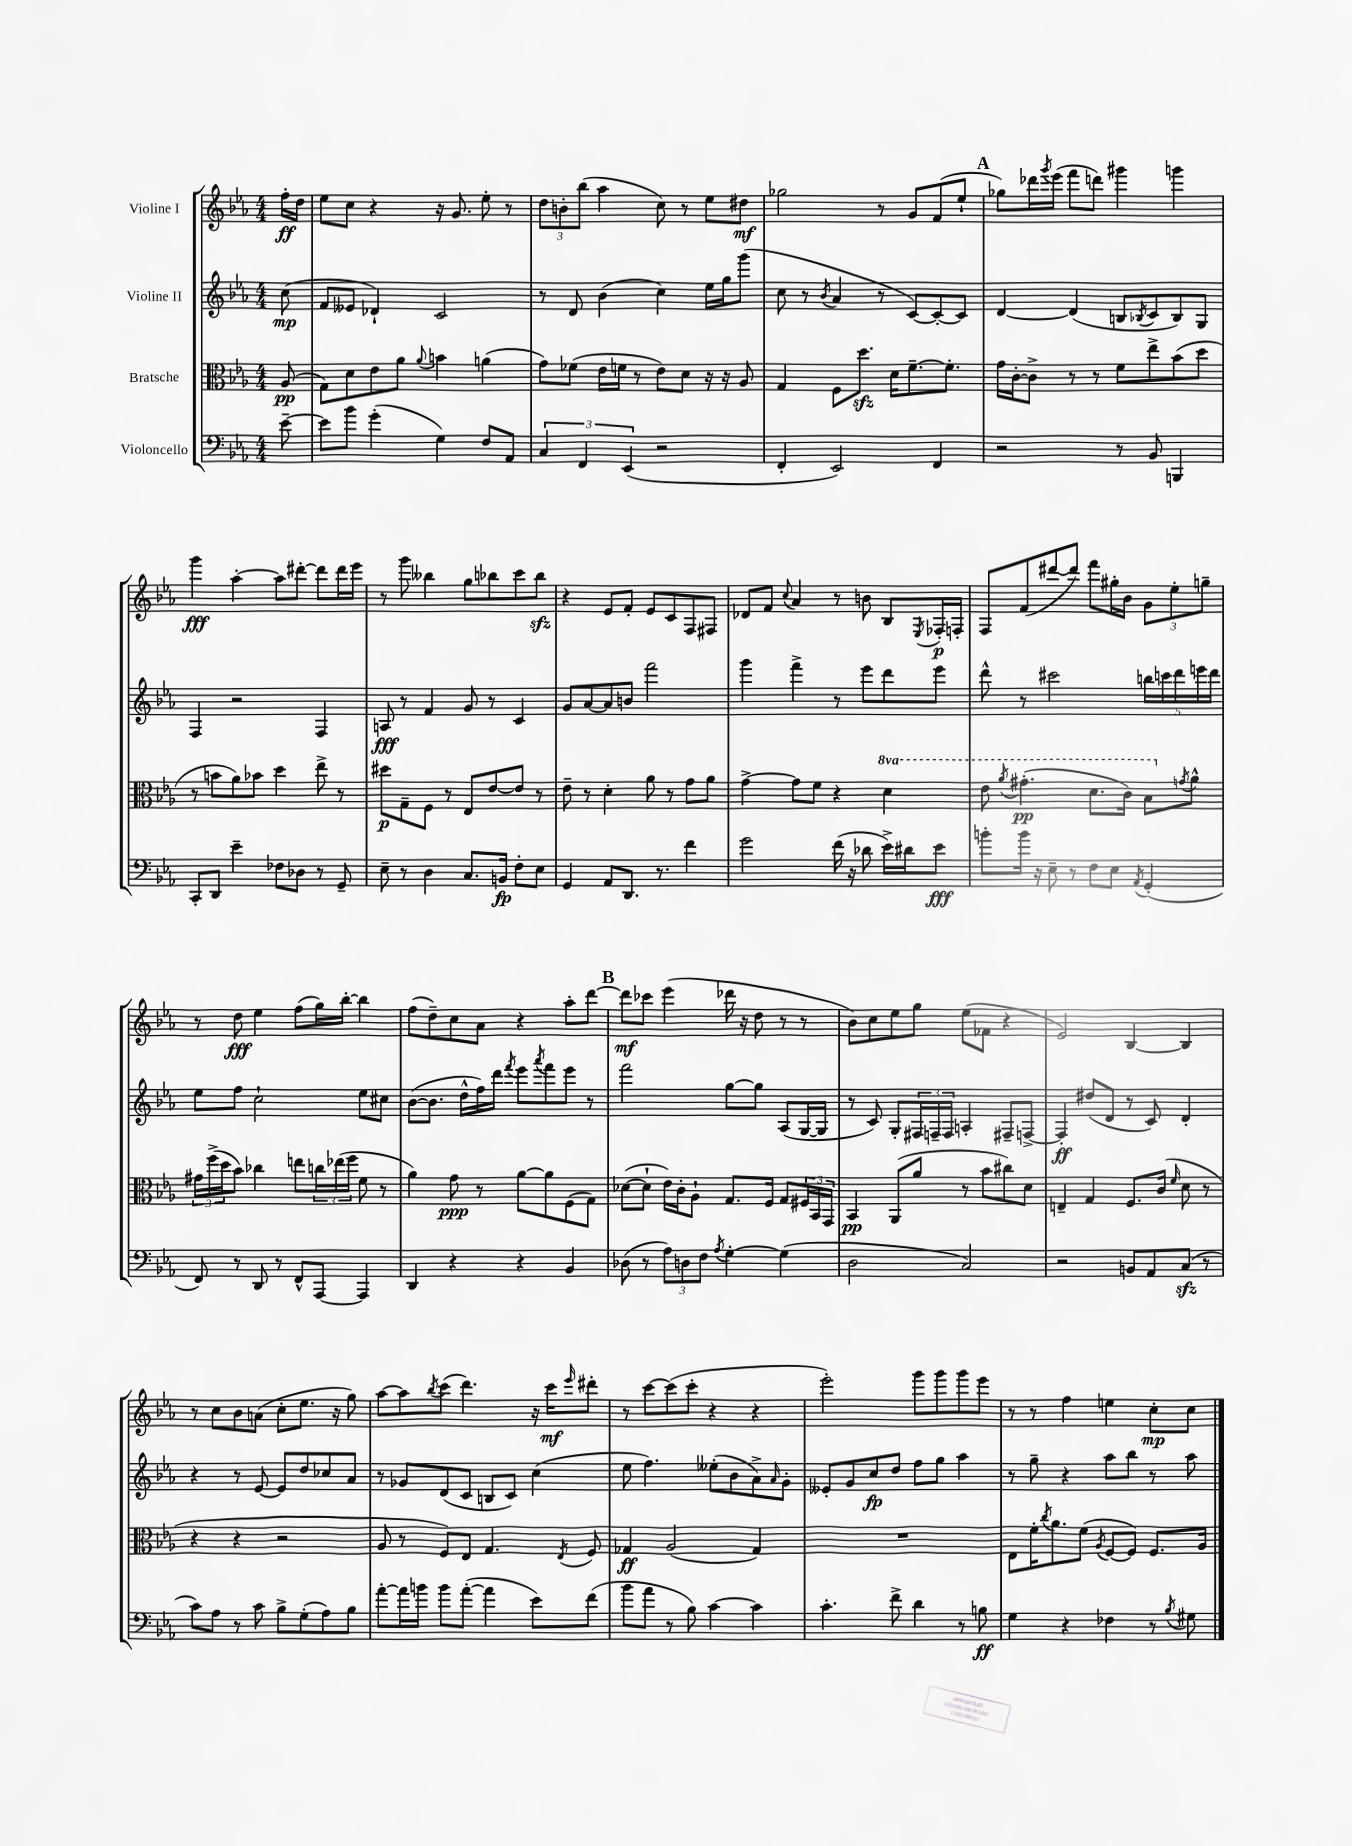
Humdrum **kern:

**kern	**dynam	**kern	**dynam	**kern	**dynam	**kern	**dynam
*part4	*part4	*part3	*part3	*part2	*part2	*part1	*part1
*staff4	*staff4	*staff3	*staff3	*staff2	*staff2	*staff1	*staff1
*I"Violoncello	*	*I"Bratsche	*	*I"Violine II	*	*I"Violine I	*
*clefF4	*	*clefC3	*	*clefG2	*	*clefG2	*
*k[b-e-a-]	*	*k[b-e-a-]	*	*k[b-e-a-]	*	*k[b-e-a-]	*
*M4/4	*	*M4/4	*	*M4/4	*	*M4/4	*
=	=	=	=	=	=	=	=
[8e-~\	.	(8A-/	pp	(8cc\	mp	16ff'\LL	ff
.	.	.	.	.	.	16dd\JJ	.
=1	=1	=1	=1	=1	=1	=1	=1
8e-\L]	.	8G\L)	.	8f/L	.	8ee-\L	.
8b-\J	.	8d\	.	8e--X/J	.	8cc\J	.
(4g'\	.	8e-\	.	4d-X`/)	.	4r	.
.	.	8a-\J	.	.	.	.	.
.	.	8qqa-/	.	.	.	.	.
4G\)	.	4bn\	.	2c/	.	16r	.
.	.	.	.	.	.	8.g/	.
8F/L	.	(4an\	.	.	.	8ee-'\	.
8AA-/J	.	.	.	.	.	8r	.
=2	=2	=2	=2	=2	=2	=2	=2
6C/	.	8g\L)	.	8r	.	12dd\L	.
.	.	.	.	.	.	12bn'\	.
.	.	(8f-X\J	.	8d/	.	.	.
6FF/	.	.	.	.	.	(12bb-\J	.
.	.	16e-\LL	.	(4b-\	.	4aa-\	.
.	.	16fn\JJ	.	.	.	.	.
(6EE-/	.	.	.	.	.	.	.
.	.	8r	.	.	.	.	.
2r	.	8e-\L)	.	4cc\)	.	8cc\)	.
.	.	8d\J	.	.	.	8r	.
.	.	16r	.	16ee-\LL	.	8ee-\L	.
.	.	16r	.	16gg\J	.	.	.
.	.	8A-/	.	(8ggg\J	.	8dd#X\J	mf
=3	=3	=3	=3	=3	=3	=3	=3
4FF'/	.	4G/	.	8cc\	.	2gg-X\	.
.	.	.	.	8r	.	.	.
.	.	.	.	8qb-/	.	.	.
2EE-/)	.	8F\L	.	4a-/	.	.	.
.	.	8.ddzz\J	.	.	.	.	.
.	.	.	.	8r	.	8r	.
.	.	16d\KL	.	.	.	.	.
.	.	[8.f~\	.	[8c/L)	.	8g/L	.
4FF/	.	.	.	8c'/_	.	(8f/	.
.	.	8.f'\J]	.	.	.	.	.
.	.	.	.	8c/J]	.	8ee-`/J	.
!!LO:REH:place=s1:t=A
=4	=4	=4	=4	=4	=4	=4	=4
2r	.	16g\LL	.	[4d/	.	8gg-X\L)	.
.	.	[16c'\J	.	.	.	.	.
.	.	8c^\J]	.	.	.	16ddd-X\L	.
.	.	.	.	.	.	8qggg/	.
.	.	.	.	.	.	(16eee-\JJ	.
.	.	8r	.	(4d/]	.	8fff\L	.
.	.	8r	.	.	.	8dddn\J)	.
8r	.	8f\L	.	8Bn/L	.	4ggg#X\	.
.	.	.	.	8qB-X/	.	.	.
8BB-/	.	8ee-^\	.	8c/	.	.	.
4BBBn/	.	(8b-\	.	8B-/)	.	4gggn\	.
.	.	8dd\J	.	8G/J	.	.	.
!!LO:LB:g=z
=5	=5	=5	=5	=5	=5	=5	=5
8CC'/L	.	8r	.	4F/	.	4ggg\	fff
8DD/J	.	8bn\L	.	.	.	.	.
4e-~\	.	8a-\)	.	2r	.	[4aa-'\	.
.	.	8b-X\J	.	.	.	.	.
8F-X\L	.	4dd\	.	.	.	8aa-\L]	.
8D-X\J	.	.	.	.	.	[8ddd#X'\J	.
8r	.	8ee-^\	.	4F/	.	8ddd#\L]	.
8GG~/	.	8r	.	.	.	16ddd#\L	.
.	.	.	.	.	.	16eee-\JJ	.
=6	=6	=6	=6	=6	=6	=6	=6
8E-~\	.	8dd#X\L	p	8An/	fff	8r	.
8r	.	8G~\	.	8r	.	8ggg\	.
4D\	.	8F\J	.	4f/	.	4bb--X\	.
.	.	8r	.	.	.	.	.
8.C/L	.	8E-/L	.	8g/	.	8gg\L	.
.	.	[8e-/	.	8r	.	8bb-X\	.
16BBn/Jk	fp	.	.	.	.	.	.
8F'\L	.	8e-/J]	.	4c/	.	8ccc\	.
8E-\J	.	8r	.	.	.	8bb-zz\J	.
=7	=7	=7	=7	=7	=7	=7	=7
4GG/	.	8e-~\	.	8g/L	.	4r	.
.	.	8r	.	[8a-/	.	.	.
8AA-/L	.	4d'\	.	8a-/]	.	8e-/L	.
8.DD/J	.	.	.	8bn/J	.	8f'/J	.
.	.	8a-\	.	2fff\	.	8e-/L	.
8.r	.	.	.	.	.	.	.
.	.	8r	.	.	.	8c/	.
4f\	.	8g\L	.	.	.	8F/	.
.	.	8a-\J	.	.	.	8F#X/J	.
=8	=8	=8	=8	=8	=8	=8	=8
2g\	.	[4g^\	.	4ggg\	.	8d-X/L	.
.	.	.	.	.	.	8f/J	.
.	.	.	.	.	.	8qqcc/	.
.	.	8g\L]	.	4fff^\	.	4a-/	.
.	.	8f\J	.	.	.	.	.
(16f\	.	4r	.	8r	.	8r	.
16r	.	.	.	.	.	.	.
8d-X\	.	.	.	8eee-\L	.	8bn\	.
*	*	*8va	*	*	*	*	*
16e-^\LL)	.	4dd\	.	8ddd\	.	8B-/L	.
16d#X\J	.	.	.	.	.	.	.
.	.	.	.	.	.	8qE-/	.
8e-\J	fff	.	.	8eee-\J	.	16F-X'/L	p
.	.	.	.	.	.	16Fn'/JJ	.
=9	=9	=9	=9	=9	=9	=9	=9
8bn'\L	.	8ee-\	.	8ddd^^\	.	8F/L	.
.	.	8qaa-/	.	.	.	.	.
16b\Jk	.	(4.gg#X'\	pp	8r	.	(8f/	.
16r	.	.	.	.	.	.	.
8E-~\	.	.	.	2ccc#X\	.	[8ddd#X/	.
8r	.	.	.	.	.	8ddd#/J])	.
8F\L	.	8.dd\L	.	.	.	8fff\L	.
8E-\J	.	.	.	.	.	16gg#X'\L	.
.	.	16cc\Jk)	.	.	.	16b-\JJ	.
8qAA-/	.	.	.	.	.	.	.
(4GG'/	.	8b-\L	.	20bbn\LL	.	12g\L	.
.	.	.	.	20cccn\	.	.	.
.	.	.	.	.	.	12ee-'\	.
.	.	.	.	20ddd\	.	.	.
*	*	*X8va	*	*	*	*	*
.	.	8qgn/	.	.	.	.	.
.	.	8a-^^\J	.	.	.	.	.
.	.	.	.	20eeen\	.	.	.
.	.	.	.	.	.	12ggn~\J	.
.	.	.	.	20ddd\JJ	.	.	.
!!LO:LB:g=z
=10	=10	=10	=10	=10	=10	=10	=10
8FF/)	.	24g#X\LL	.	8ee-\L	.	8r	.
.	.	(24ff^\	.	.	.	.	.
.	.	24dd\J	.	.	.	.	.
8r	.	8b-\J)	.	8ff\J	.	8dd\	fff
8DD/	.	4cc-X\	.	2cc`\	.	4ee-\	.
8r	.	.	.	.	.	.	.
8FF^^/L	.	8een\L	.	.	.	(8ff\L	.
[8AAA-/J	.	24ccn\L	.	.	.	16gg\L)	.
.	.	(24ee-X\	.	.	.	.	.
.	.	.	.	.	.	[16bb-'\JJ	.
.	.	24ff\JJ	.	.	.	.	.
4AAA-/]	.	8f\	.	8ee-\L	.	4bb-\]	.
.	.	8r	.	8cc#X\J	.	.	.
=11	=11	=11	=11	=11	=11	=11	=11
4DD/	.	4a-\)	.	([8b-\L	.	(8ff\L	.
.	.	.	.	8.b-\J]	.	8dd~\)	.
4r	.	8g\	ppp	.	.	8cc\	.
.	.	.	.	16dd^^\LL	.	.	.
.	.	8r	.	16ff\)	.	8a-\J	.
.	.	.	.	16ddd\JJ	.	.	.
.	.	.	.	8qfff/	.	.	.
4r	.	[8a-\L	.	8eee-\L	.	4r	.
.	.	.	.	8qaaa-/	.	.	.
.	.	8a-\]	.	8fff\	.	.	.
4BB-/	.	(8F\	.	8eee-\J	.	8aa-'\L	.
.	.	8G\J)	.	8r	.	[8ddd\J	.
!!LO:REH:place=s1:t=B
=12	=12	=12	=12	=12	=12	=12	=12
(8D-X\	.	([8d-X\L	.	2fff\	.	8ddd\L]	mf
8r	.	8d-`\J]	.	.	.	8ccc-X\J	.
12A-\L)	.	16e-\LL)	.	.	.	(4eee-\	.
.	.	16c'\J	.	.	.	.	.
12Dn\	.	.	.	.	.	.	.
.	.	8A-`\J	.	.	.	.	.
12F\J	.	.	.	.	.	.	.
8qA-/	.	.	.	.	.	.	.
[4G'\	.	8.G/L	.	[8gg\L	.	16ddd-X\	.
.	.	.	.	.	.	16r	.
.	.	.	.	8gg\J]	.	8dd\	.
.	.	16F/Jk	.	.	.	.	.
(4G\]	.	8G/L	.	(8A-/L	.	8r	.
.	.	24F#X/L	.	[16G/L	.	8r	.
.	.	24BB-/	.	.	.	.	.
.	.	.	.	16G/JJ]	.	.	.
.	.	24GG/JJ	.	.	.	.	.
=13	=13	=13	=13	=13	=13	=13	=13
2D\	.	4BB-/	pp	8r	.	8b-\L)	.
.	.	.	.	8c/)	.	8cc\	.
.	.	(8AA-/L	.	8G'/L	.	8ee-\	.
.	.	8a-/J	.	24F#X/L	.	8gg\J	.
.	.	.	.	24Fn~/	.	.	.
.	.	.	.	24F/JJ	.	.	.
2C/)	.	8r	.	4An'/	.	(8ee-\L	.
.	.	8b-\L	.	.	.	8f-X\J	.
.	.	8cc#X\)	.	8F#X~/L	.	4r	.
.	.	8d\J	.	[8Fn^/J	.	.	.
=14	=14	=14	=14	=14	=14	=14	=14
2r	.	4En~/	.	4F'/]	ff	2e-/)	.
.	.	4G/	.	(8dd#X/L	.	.	.
.	.	.	.	8d/J	.	.	.
8BBn/L	.	8.F/L	.	8r	.	[4B-/	.
8AA-/	.	.	.	8c/)	.	.	.
.	.	(16c/Jk	.	.	.	.	.
.	.	16qqf/	.	.	.	.	.
(8Czz/J	.	8d\	.	4d'/	.	4B-/]	.
8r	.	8r	.	.	.	.	.
!!LO:LB:g=z
=15	=15	=15	=15	=15	=15	=15	=15
8c\L)	.	4r	.	4r	.	8r	.
8A-\J	.	.	.	.	.	8cc\L	.
8r	.	4r	.	8r	.	8b-\	.
8c\	.	.	.	[8e-/	.	(8an\J	.
8B-^\L	.	2r	.	8e-/L]	.	8cc'\L	.
(8G'\	.	.	.	8dd/	.	8.ee-\J	.
8A-\)	.	.	.	8cc-X/	.	.	.
.	.	.	.	.	.	16r	.
8B-\J	.	.	.	8a-/J	.	8gg\)	.
=16	=16	=16	=16	=16	=16	=16	=16
[8a-'\L	.	8A-/	.	8r	.	[8aa-\L	.
16a-\L]	.	8r	.	8g-X/L	.	8aa-\]	.
16bn\JJ	.	.	.	.	.	.	.
.	.	.	.	.	.	8qbb-/	.
8b\L	.	8F/L)	.	(8d/	.	(8ccc\J	.
([8a-'\J	.	8E-/J	.	8c/J	.	4.ddd\)	.
4a-\]	.	4.G/	.	8Bn/L	.	.	.
.	.	.	.	8c/J)	.	.	.
8e-\L)	.	.	.	(4cc\	.	16r	.
.	.	.	.	.	.	16ccc\KL	mf
.	.	8qE-/	.	.	.	16qqeee-/	.
(8f\J	.	8F/	.	.	.	8ddd#X'\J	.
=17	=17	=17	=17	=17	=17	=17	=17
8b-\L	.	4G-X/	ff	8ee-\	.	8r	.
8a-\J	.	.	.	4.ff\)	.	[8ccc\L	.
8r	.	(2A-/	.	.	.	(8ccc\]	.
8B-\)	.	.	.	.	.	8ccc'\J	.
[4c\	.	.	.	(8ee--X'\L	.	4r	.
.	.	.	.	8b-\	.	.	.
4c\]	.	4G-/)	.	8a-^\)	.	4r	.
.	.	.	.	16qqa-/	.	.	.
.	.	.	.	8g'\J	.	.	.
=18	=18	=18	=18	=18	=18	=18	=18
4.c'\	.	1r	.	8e--X'/L	.	2eee-'\)	.
.	.	.	.	8g/	.	.	.
.	.	.	.	8cc/	fp	.	.
8f^\	.	.	.	8dd/J	.	.	.
4d\	.	.	.	8ff\L	.	8ggg\L	.
.	.	.	.	8gg\J	.	8ggg\	.
8r	.	.	.	4aa-\	.	8ggg\	.
8Bn\	ff	.	.	.	.	8eee-\J	.
=19	=19	=19	=19	=19	=19	=19	=19
4G\	.	8E-\L	.	8r	.	8r	.
.	.	16f'\K	.	8gg~\	.	8r	.
.	.	8qcc/	.	.	.	.	.
.	.	8.a-\	.	.	.	.	.
4r	.	.	.	4r	.	4ff\	.
.	.	(8f\J	.	.	.	.	.
.	.	8qA-/	.	.	.	.	.
4F-X\	.	[8F/L	.	8aa-\L	.	4een\	.
.	.	8F/J])	.	8bb-\J	.	.	.
8r	.	8.F/L	.	8r	.	8cc'\L	mp
8qB-/	.	.	.	.	.	.	.
8G#X\	.	.	.	8aa-\	.	8cc\J	.
.	.	16A-/Jk	.	.	.	.	.
==	==	==	==	==	==	==	==
*-	*-	*-	*-	*-	*-	*-	*-
